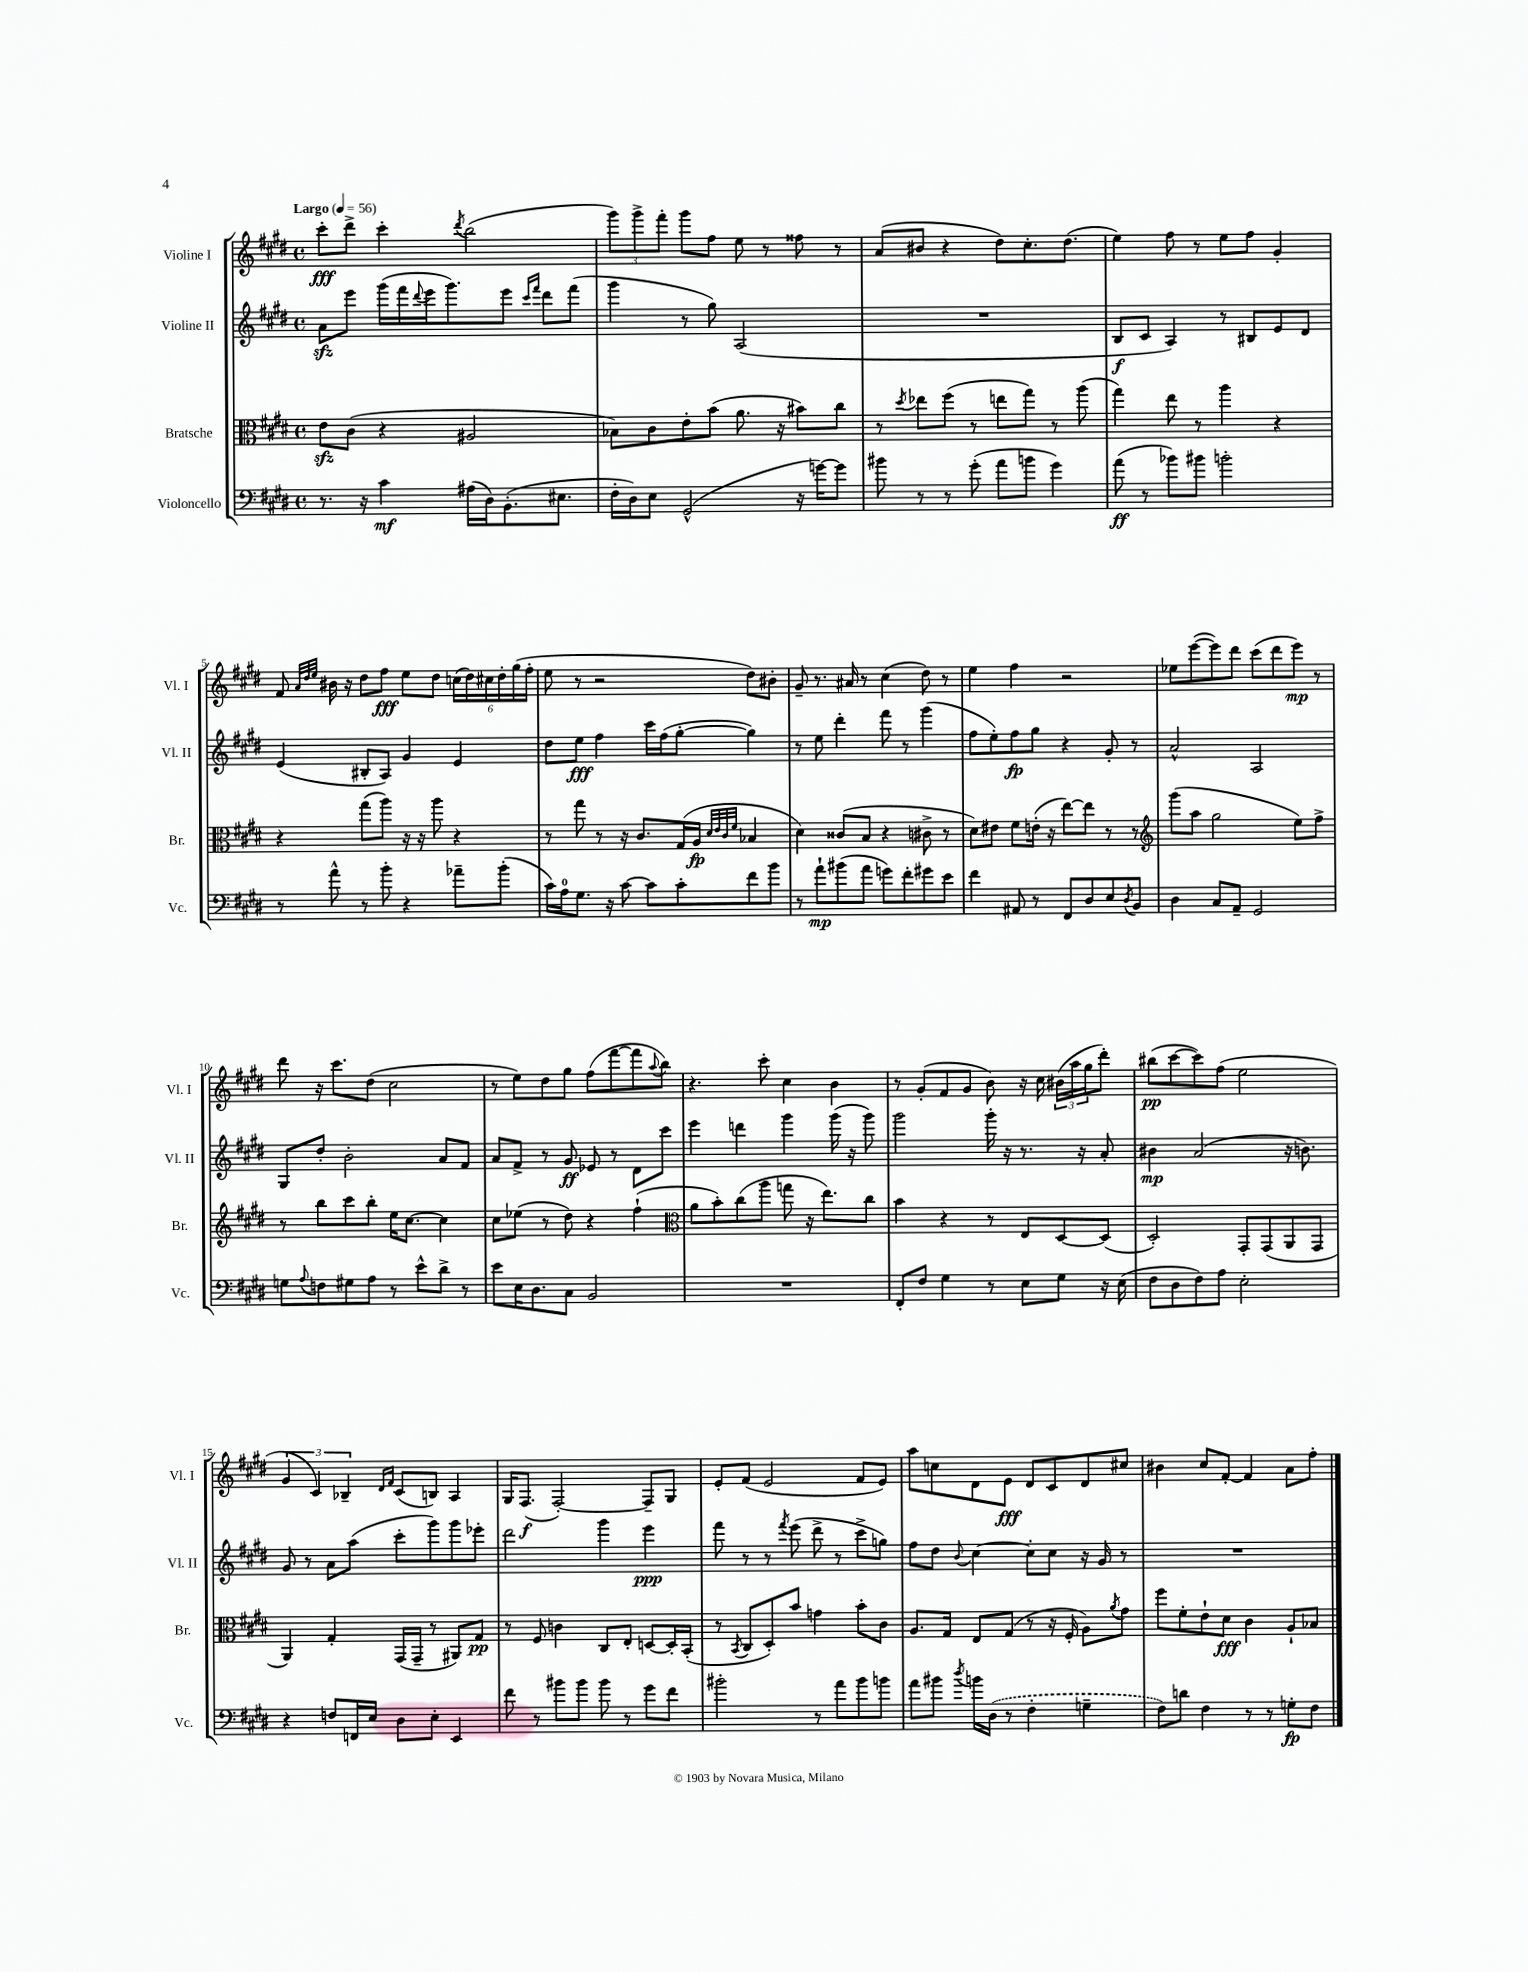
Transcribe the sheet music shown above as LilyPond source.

<<
\new StaffGroup <<
\new Staff = "s0" \with { instrumentName = "Violine I" shortInstrumentName = "Vl. I" } {
    \clef treble \key e \major \defaultTimeSignature \time 4/4 \tempo "Largo" 4 = 56
    cis'''8-.\fff dis'''8-> cis'''4-. \acciaccatura { dis'''8 } b''2( |
    \tuplet 3/2 { gis'''8) gis'''8-> fis'''8-. } gis'''8 fis''8 e''8 r8 fisis''8 r8 |
    a'8( bis'8 r4 dis''8) cis''8.-. dis''8.( |
    e''4) fis''8 r8 e''8 fis''8 gis'4-. |
    fis'8 \grace { a'32 dis''32 e''32 } bis'16 r16 dis''8 fis''8\fff e''8 dis''8 \tuplet 6/4 { c''16( dis''16) cis''16 dis''16-. gis''16( fis''16-. } |
    e''8 r8 r2 dis''8) bis'8-. |
    gis'8-- r8. ais'16 r8 cis''4( dis''8) r8 |
    e''4 fis''4 r2 |
    ees''8 e'''8~( e'''8) dis'''8 cis'''8( dis'''8 e'''8\mp) r8 |
    dis'''8 r16 cis'''8. dis''8( cis''2 |
    r8 e''8) dis''8 gis''8 fis''8( fis'''8~ fis'''8 \appoggiatura { a''8 } b''8) |
    r4. cis'''8-. cis''4 b'4 |
    r8 gis'8-.( fis'8 gis'8 b'8) r16 cis''16 \tuplet 3/2 { bis'16( a''16 gis''16 } dis'''8-.) |
    bis''8\pp( cis'''8~ cis'''8) fis''8( e''2 |
    \tuplet 3/2 { gis'4 cis'4) bes4-- } \grace { dis'16 fis'16 } cis'8( b8) a4 |
    gis16 fis8.\f( fis2~-.) fis8-- gis8 |
    e'8-. fis'8( e'2 fis'8 e'8) |
    a''8 c''8 dis'8 e'8\fff dis'8 cis'8 dis'8 cis''8 |
    bis'4 cis''8 fis'8~-. fis'4 a'8 fis''8-. \bar "|." |
}
\new Staff = "s1" \with { instrumentName = "Violine II" shortInstrumentName = "Vl. II" } {
    \clef treble \key e \major \defaultTimeSignature \time 4/4
    a'8\sfz e'''8 gis'''16( fis'''16 \appoggiatura { dis'''8 } e'''16 gis'''8.) e'''8 \grace { cis'''16 fis'''16 } dis'''8 fis'''8( |
    gis'''4 r8 gis''8) a2( |
    R1 |
    b8\f cis'8 a4) r8 bis8 e'8 dis'8 |
    e'4( bis8-. a8) gis'4 e'4 |
    dis''8 e''8\fff fis''4 cis'''16 fis''16( gis''8~-. gis''4) |
    r8 e''8 dis'''4-. fis'''8 r8 gis'''4( |
    fis''8 e''8-.) fis''8\fp gis''8 r4 gis'8-. r8 |
    a'2-^ a2 |
    gis8 dis''8-. b'2-. a'8 fis'8 |
    a'8 fis'8-> r8 gis'8\ff ees'8 r8 dis'8 cis'''8 |
    e'''4 d'''4 gis'''4 gis'''16( r16 gis'''8) |
    gis'''2 gis'''16-. r16 r8. r16 a'8-. |
    bis'4\mp a'2( r16 b'8.) |
    gis'8 r8 a'8 a''8( cis'''8-. gis'''8) gis'''8 ees'''8-. |
    dis'''2 gis'''4 e'''4\ppp |
    fis'''8 r8 r8 \acciaccatura { fis'''8 } e'''8( dis'''8-> r8 cis'''8-> g''8) |
    fis''8 dis''8 \appoggiatura { b'8 } cis''4~ cis''8-. cis''8 r16 gis'16 r8 |
    R1 \bar "|." |
}
\new Staff = "s2" \with { instrumentName = "Bratsche" shortInstrumentName = "Br." } {
    \clef alto \key e \major \defaultTimeSignature \time 4/4
    e'8\sfz cis'8( r4 ais2 |
    bes8) cis'8 e'8-. b'8( a'8. r16 bis'8) cis''8 |
    r8 \acciaccatura { dis''8 } ees''8 fis''8( r8 e''8 gis''8) r8 a''8( |
    gis''4) e''8 r8 a''4 r4 |
    r4 gis''8( a''8) r16 r16 a''8 r4 |
    r8 gis''8 r8 r16 cis'8. gis16( a16\fp \grace { dis'32 e'32 cis'32 fis'32 } bes4 |
    dis'4) cisis'8( b8 r4 cis'8-> r8 |
    dis'8) eis'8 fis'8 e'16-.( r16 e''8~) e''8 r8 r8 |
    \clef treble gis'''8( a''8 gis''2 e''8) fis''8-> |
    r8 b''8 cis'''8 b''8-. e''16 cis''8.~ cis''4 |
    cis''8 ees''8( r8 dis''8) r4 fis''4-!( |
    \clef alto a'8 b'8-.) cis''8( a''8 g''8 r16 e''8.) cis''8 |
    b'4 r4 r8 e8 dis8~ dis8( |
    dis2-.) gis,8-. gis,8( a,8 gis,8 |
    a,4) gis4-. gis,16( gis,16-- r8 ais,8) gis8\pp |
    r8 fis8 c'4 cis8 e8-. d8~ d16-. b,16-.( |
    r8 \acciaccatura { b,8 } cis8 dis8-.) b'8 g'4 b'8-. cis'8 |
    a8. gis16 e8 gis8( r8 r16 fis16-. a8) \acciaccatura { a'8 } gis'8 |
    fis''8 fis'8-. e'8-! dis'8\fff cis'4 a8-! bes8 \bar "|." |
}
\new Staff = "s3" \with { instrumentName = "Violoncello" shortInstrumentName = "Vc." } {
    \clef bass \key e \major \defaultTimeSignature \time 4/4
    r8. r16 cis'4\mf ais16( dis16) b,8.-.( eis8. |
    fis16-. dis16) e8 gis,2-^( r16 g'16~) g'8 |
    bis'8 r8 r8 gis'8-.( a'8 b'8 gis'4) |
    a'8\ff( r8 bes'8) bis'8 b'2-. |
    r8 a'8-^ r8 b'8-. r4 aes'8-- b'8-.( |
    cis'16) a16-0 gis8. r16 cis'8~ cis'8 cis'8-. fis'8 b'8 |
    r8 a'8-!\mp bis'8( a'8 g'8) fis'8-. gis'8 e'8 |
    fis'4 ais,8 r8 fis,8 dis8 e8 \acciaccatura { dis8 } b,8 |
    dis4 cis8 a,8-- gis,2 |
    g8 \appoggiatura { a8 } f8 gis8 a8 r8 e'8-^ dis'8-> r8 |
    e'8 e16 dis8. cis8 b,2 |
    R1 |
    fis,8-. fis8 gis4 r8 e8 gis8 r16 e16( |
    fis8 dis8 fis8) a8 e2-. |
    r4 f8 f,16 e16 dis8 e8-. e,4 |
    fis'8 r8 bis'8 bis'8 bis'8 r8 gis'8 fis'8 |
    bis'2-. r8 a'8 bis'8 b'8 |
    a'8 bis'8 \acciaccatura { dis''8 } b'16 \once \slurDashed dis16( r8 fis4-. g4-- |
    fis8) d'8 fis4 r8 r8 g8-.\fp fis8 \bar "|." |
}
>>
>>
